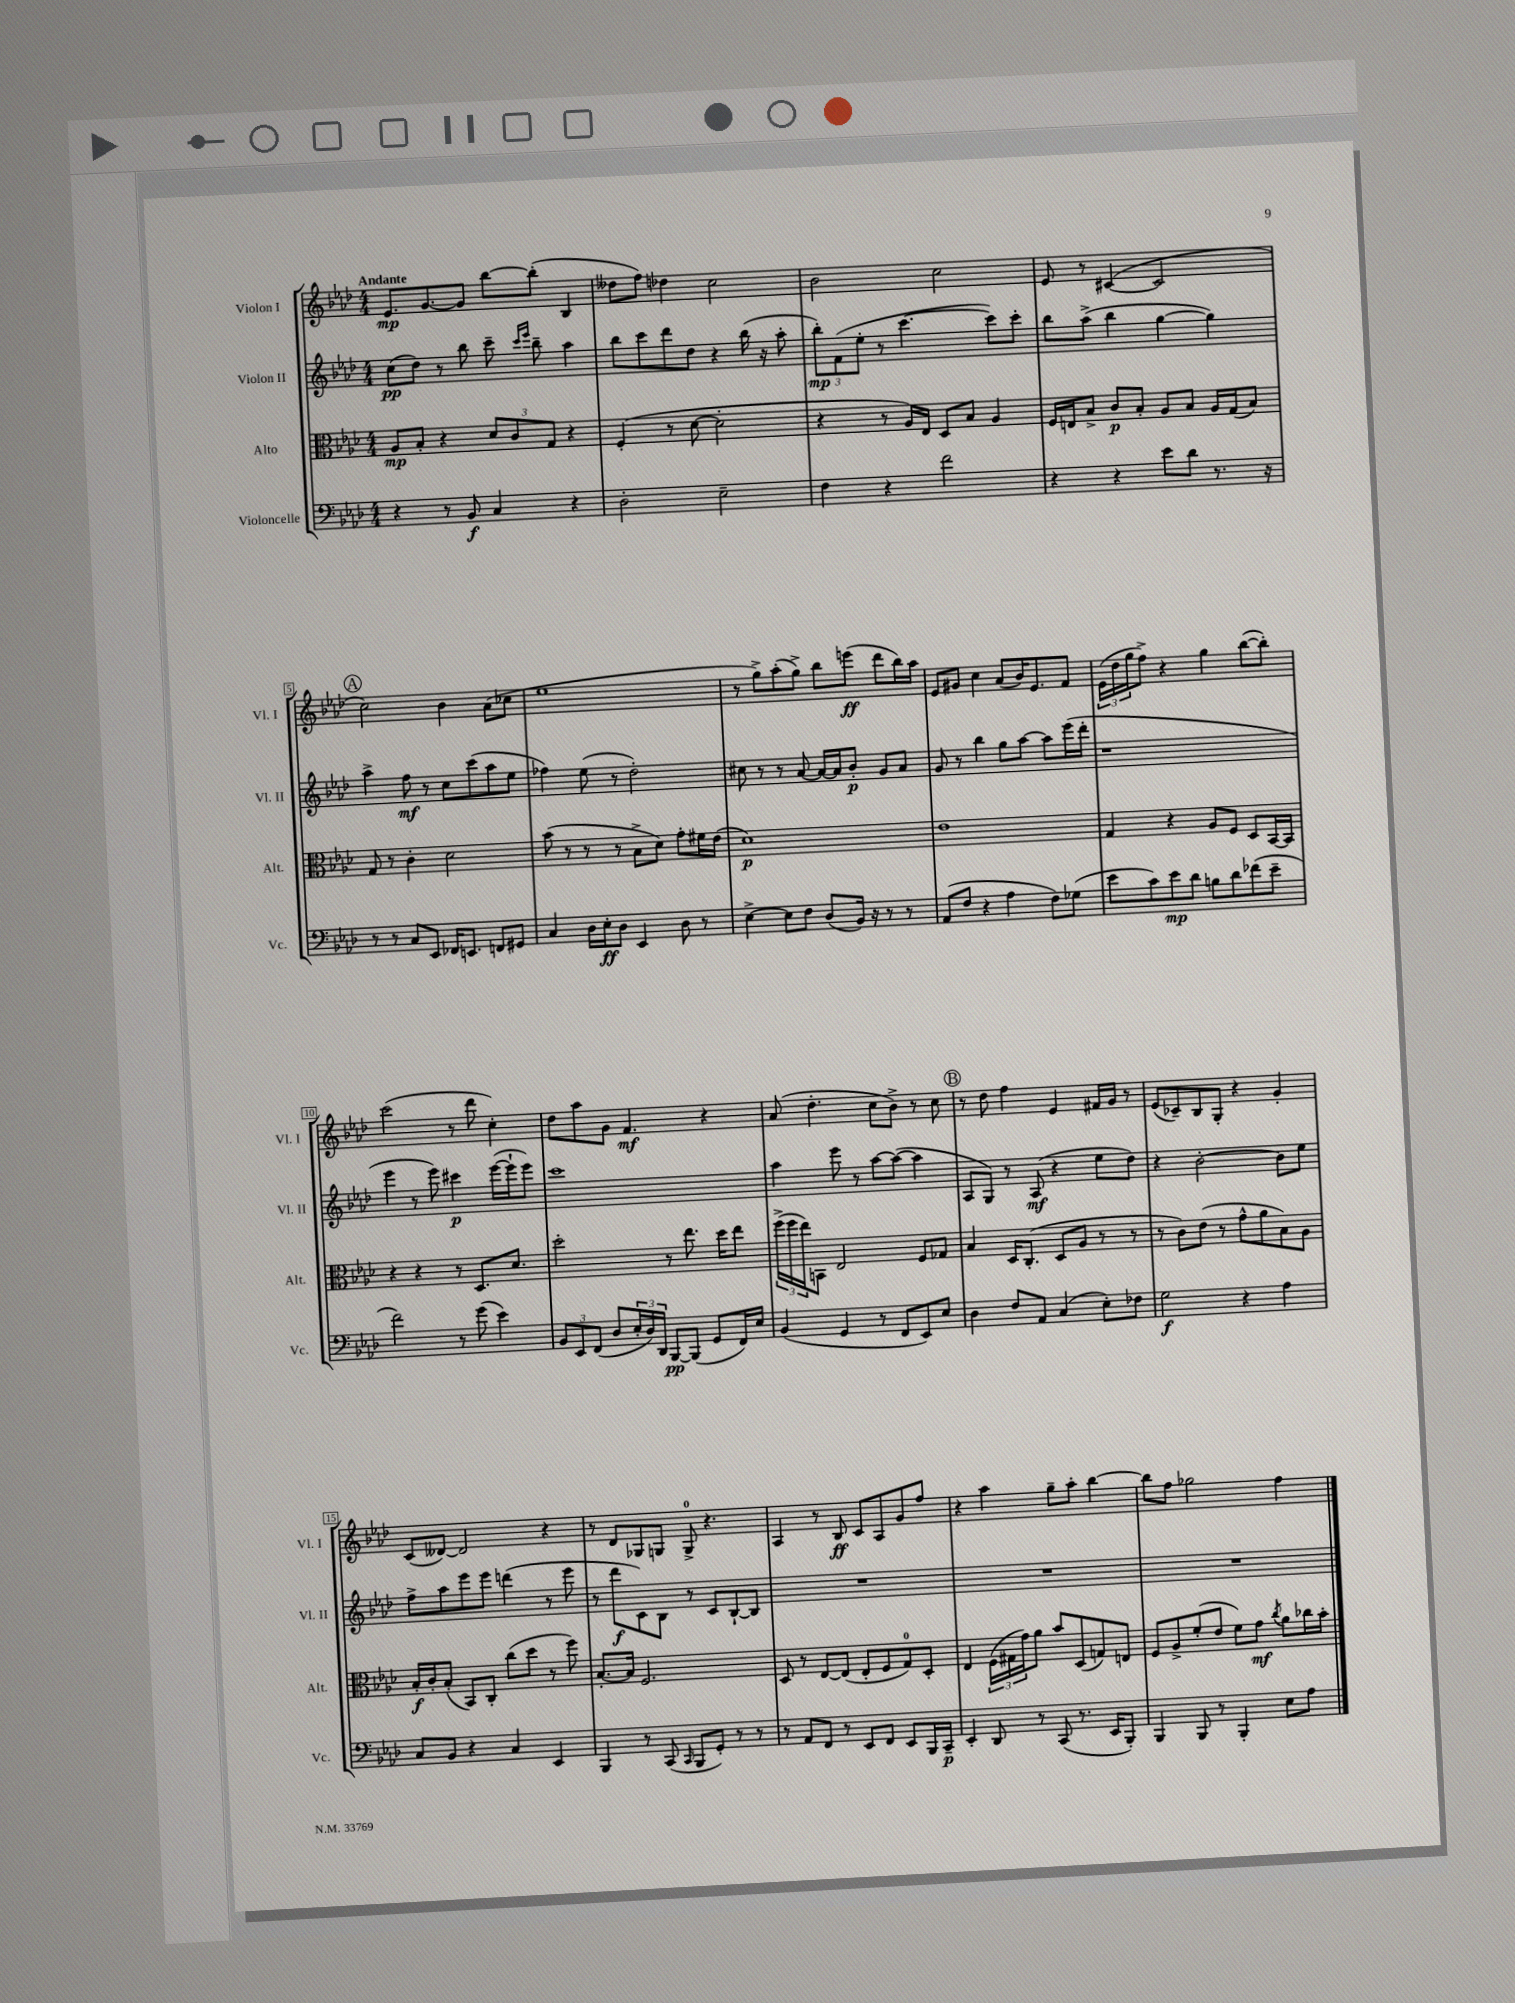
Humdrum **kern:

**kern	**kern	**kern	**kern
*staff4	*staff3	*staff2	*staff1
*clefF4	*clefC3	*clefG2	*clefG2
*k[b-e-a-d-]	*k[b-e-a-d-]	*k[b-e-a-d-]	*k[b-e-a-d-]
*M4/4	*M4/4	*M4/4	*M4/4
4r	8A-/L	(8cc\L	8.e-/L
.	8B-'/J	8dd-\J)	.
.	.	.	[8.g/
8r	4r	8r	.
8BB-/	.	8bb-\	8g/]J
4C/	12d-/L	8ccc~\	[8bb-\L
.	12c/	.	.
.	.	16qqccc/LL	.
.	.	16qqeee-/JJ	.
.	.	8bb-~\	(8bb-'\]J
.	12G/J	.	.
4r	4r	4aa-\	4B-/
=	=	=	=
2D-'\	(4F'/	8bb-\L	8dd--\L
.	.	8ccc\	8ff\J)
.	8r	8ddd-\	4dd-\
.	[8d-\	8dd-\J	.
2E-~\	2d-'\]	4r	2cc\
.	.	(16bb-\	.
.	.	16r	.
.	.	8aa-'\	.
=	=	=	=
4F\	4r	12bb-'\L)	2b-\
.	.	(12f\	.
.	.	12ee-'\J	.
4r	8r	8r	.
.	16A-/LL)	[4.ccc\	.
.	16E-/JJ	.	.
2f\	8D-/L	.	2cc\
.	8B-/J	.	.
.	4A-/	8ccc\]L)	.
.	.	8ccc'\J	.
=	=	=	=
4r	16F/LL	8bb-\L	8e-/
.	16E/J	.	.
.	8B-^/J	(8aa-^\J	8r
4r	8c/L	4bb-\	([4c#/
.	8B-'/J	.	.
8e-\L	8A-/L	[4gg\	2c#/]
8d-\J	8B-/J	.	.
8.r	16A-/LL	4gg\])	.
.	(16G/J	.	.
.	8B-/J)	.	.
16r	.	.	.
=	=	=	=
8r	8G/	4aa-^\	2cc\)
8r	8r	.	.
8C/L	4c'\	8ff\	.
8EE-/J	.	8r	.
16FF-/LK	2d-\	8cc\L	4b-\
8.EE/J	.	.	.
.	.	(8ccc\	.
8FF/L	.	8aa-\	(8a-\L
8GG#/J	.	8ee-\J	8cc-\J
=	=	=	=
4C/	(8b-\	4ff-\)	1ee-
.	8r	.	.
16D-\LL	8r	(8ee-\	.
16E-'\J	.	.	.
8D-\J	8r	8r	.
4EE-/	8B-^\L	2dd-'\)	.
.	8d-\J)	.	.
8D-\	8g'\L	.	.
8r	16f#\L	.	.
.	(16e-\JJ	.	.
=	=	=	=
[4E-^\	1d-)	8cc#\	8r
.	.	8r	8gg^\L)
8E-\]L	.	8r	(8aa-'\
8F\J	.	[8a-/	8gg^\J)
(8D-/L	.	16a-/_LL	8bb-\L
.	.	16a-/]J	.
16BB-/Jk)	.	8b-'/J	(8eee\J
16r	.	.	.
8r	.	8g/L	8ddd-\L
8r	.	8a-/J	16bb-\L)
.	.	.	16aa-\JJ
=	=	=	=
(8AA-/L	1e-	8g/	8e-/L
8F/J	.	8r	8g#/J
4r	.	4bb-\	4cc\
4A-\	.	8gg\L	(8a-/L
.	.	[8aa-\J	16b-/K)
.	.	.	8.e-/
8F\L)	.	8aa-\]L	.
(8G-\J	.	(16eee-\L	8f/J
.	.	16ddd-'\JJ	.
=	=	=	=
8e-\L	4G/	1r	(24e-\LL
.	.	.	24dd-\
.	.	.	24gg\J
8c\)	.	.	8ff^\J)
8e-\	4r	.	4r
8d-\J	.	.	.
8B\L	8A-/L	.	4gg\
8d-\	8F/J	.	.
(8f-\	8D-/L	.	([8bb-\L
8e-~\J	[16BB-/L	.	8bb-'\]J)
.	16BB-/]JJ	.	.
=	=	=	=
2f\)	4r	4eee-\	(2ccc\
.	4r	8r	.
.	.	8eee-\)	.
8r	8r	4ccc#\	8r
(8g\	8.D-/L	.	8ddd-\
4e-\)	.	([16eee-\LL	4cc'\)
.	8.d-/J	16eee-`\]J	.
.	.	8eee-\J)	.
=	=	=	=
12BB-/L	2dd-'\	1ccc	8dd-\L
12EE-/	.	.	.
.	.	.	8aa-\
(12FF/J	.	.	.
8D-/L	.	.	8g\J
24E-'/L	.	.	4.f/
24D-/)	.	.	.
24DD-/JJ	.	.	.
[8BBB-/L	8r	.	.
(8BBB-/]J	8.ee-\	.	.
8GG/L	.	.	4r
.	16dd-\LK	.	.
16FF/L)	8ee-\J	.	.
16E-/JJ	.	.	.
=	=	=	=
(4BB-/	(24ff^\LL	4aa-\	(8a-/
.	24ff\	.	.
.	24ee-\J)	.	.
.	8BB\J	.	4.dd-'\
4GG/	2E-/	8eee-\	.
.	.	8r	.
8r	.	[8aa-\L	8cc\L
8FF/L	.	(8aa-\_J	8b-^\J)
8EE-/)	8F/L	4aa-\]	8r
8E-/J	8G-/J	.	8cc\
=	=	=	=
4D-\	4B-/	8A-/L	8r
.	.	8G/J)	8dd-\
8F/L	16D-/LK	8r	4ff\
.	(8.C'/J	.	.
8AA-/J	.	(8A-/	.
(4C/	8D-/L	4r	4e-/
.	8A-/J	.	.
8E-'\L)	8r	8ee-\L	16f#/LL
.	.	.	16g/JJ
8F-\J	8r	8dd-\J)	8r
=	=	=	=
2G\	8r	4r	(8e-/L
.	8c\L)	.	8c-~/)
.	(8e-\J	[2b-'\	8B-/
.	8r	.	8G'/J
4r	8g^^\L	.	4r
.	8a-\	.	.
4A-\	8B-\)	8b-\]L	4g'/
.	8A-\J	8ee-\J	.
=	=	=	=
8C/L	16B-'/LL	8ff^\L	(8c/L
.	16c'/J	.	.
8BB-/J	(8B-'/J	8aa-\	[8d--/J)
4r	8BB-/L)	8eee-\	2d--/]
.	8C'/J	8eee-\J	.
4C/	(8cc\L	(4ddd\	.
.	8dd-\J	.	.
4EE-/	8r	8r	4r
.	8ff\)	8eee-\	.
=	=	=	=
4BBB-/	[8.B-'/L	8r	8r
.	.	8ddd-\L	8d-/L
.	16B-/]Jk	.	.
8r	2.F/	8c\)	8G-/
(8CC/	.	8B-\J	8G/J
16qqCC/	.	.	.
8BBB-/L	.	8r	8G^/
8GG'/J)	.	8c/L	4.r
8r	.	[8B-`/	.
8r	.	8B-/]J	.
=	=	=	=
8r	8D-/	1r	4A-/
8AA-/L	8r	.	.
8FF/J	[8E-/L	.	8r
8r	(8E-/]J	.	8B-/
8EE-/L	8E-'/L	.	8c/L
8FF/J	8F/	.	8A-/
8EE-/L	8G/)	.	8g/
16BBB-/L	8D-'/J	.	8ff/J
16CC~/JJ	.	.	.
=	=	=	=
4EE-'/	4E-/	1r	4r
8DD-/	(24F\LL	.	4aa-\
.	24G#\	.	.
.	24g\J)	.	.
8r	8a-\J	.	.
(8CC/	8b-/L	.	8gg~\L
8.r	(8D-/	.	8aa-'\J
.	8G/)	.	[4bb-\
16EE-/LK	.	.	.
8BBB-'/J)	8E/J	.	.
=	=	=	=
4BBB-/	8F/L	1r	8bb-\]L
.	8A-^/	.	8ff\J
8BBB-/	(8f'/	.	2gg-\
8r	8e-/J	.	.
4BBB-'/	8f\L)	.	.
.	8g\J	.	.
.	8qcc/	.	.
8E-\L	8a-\L	.	4ff\
8A-\J	16cc-\L	.	.
.	16b-'\JJ	.	.
==	==	==	==
*-	*-	*-	*-
